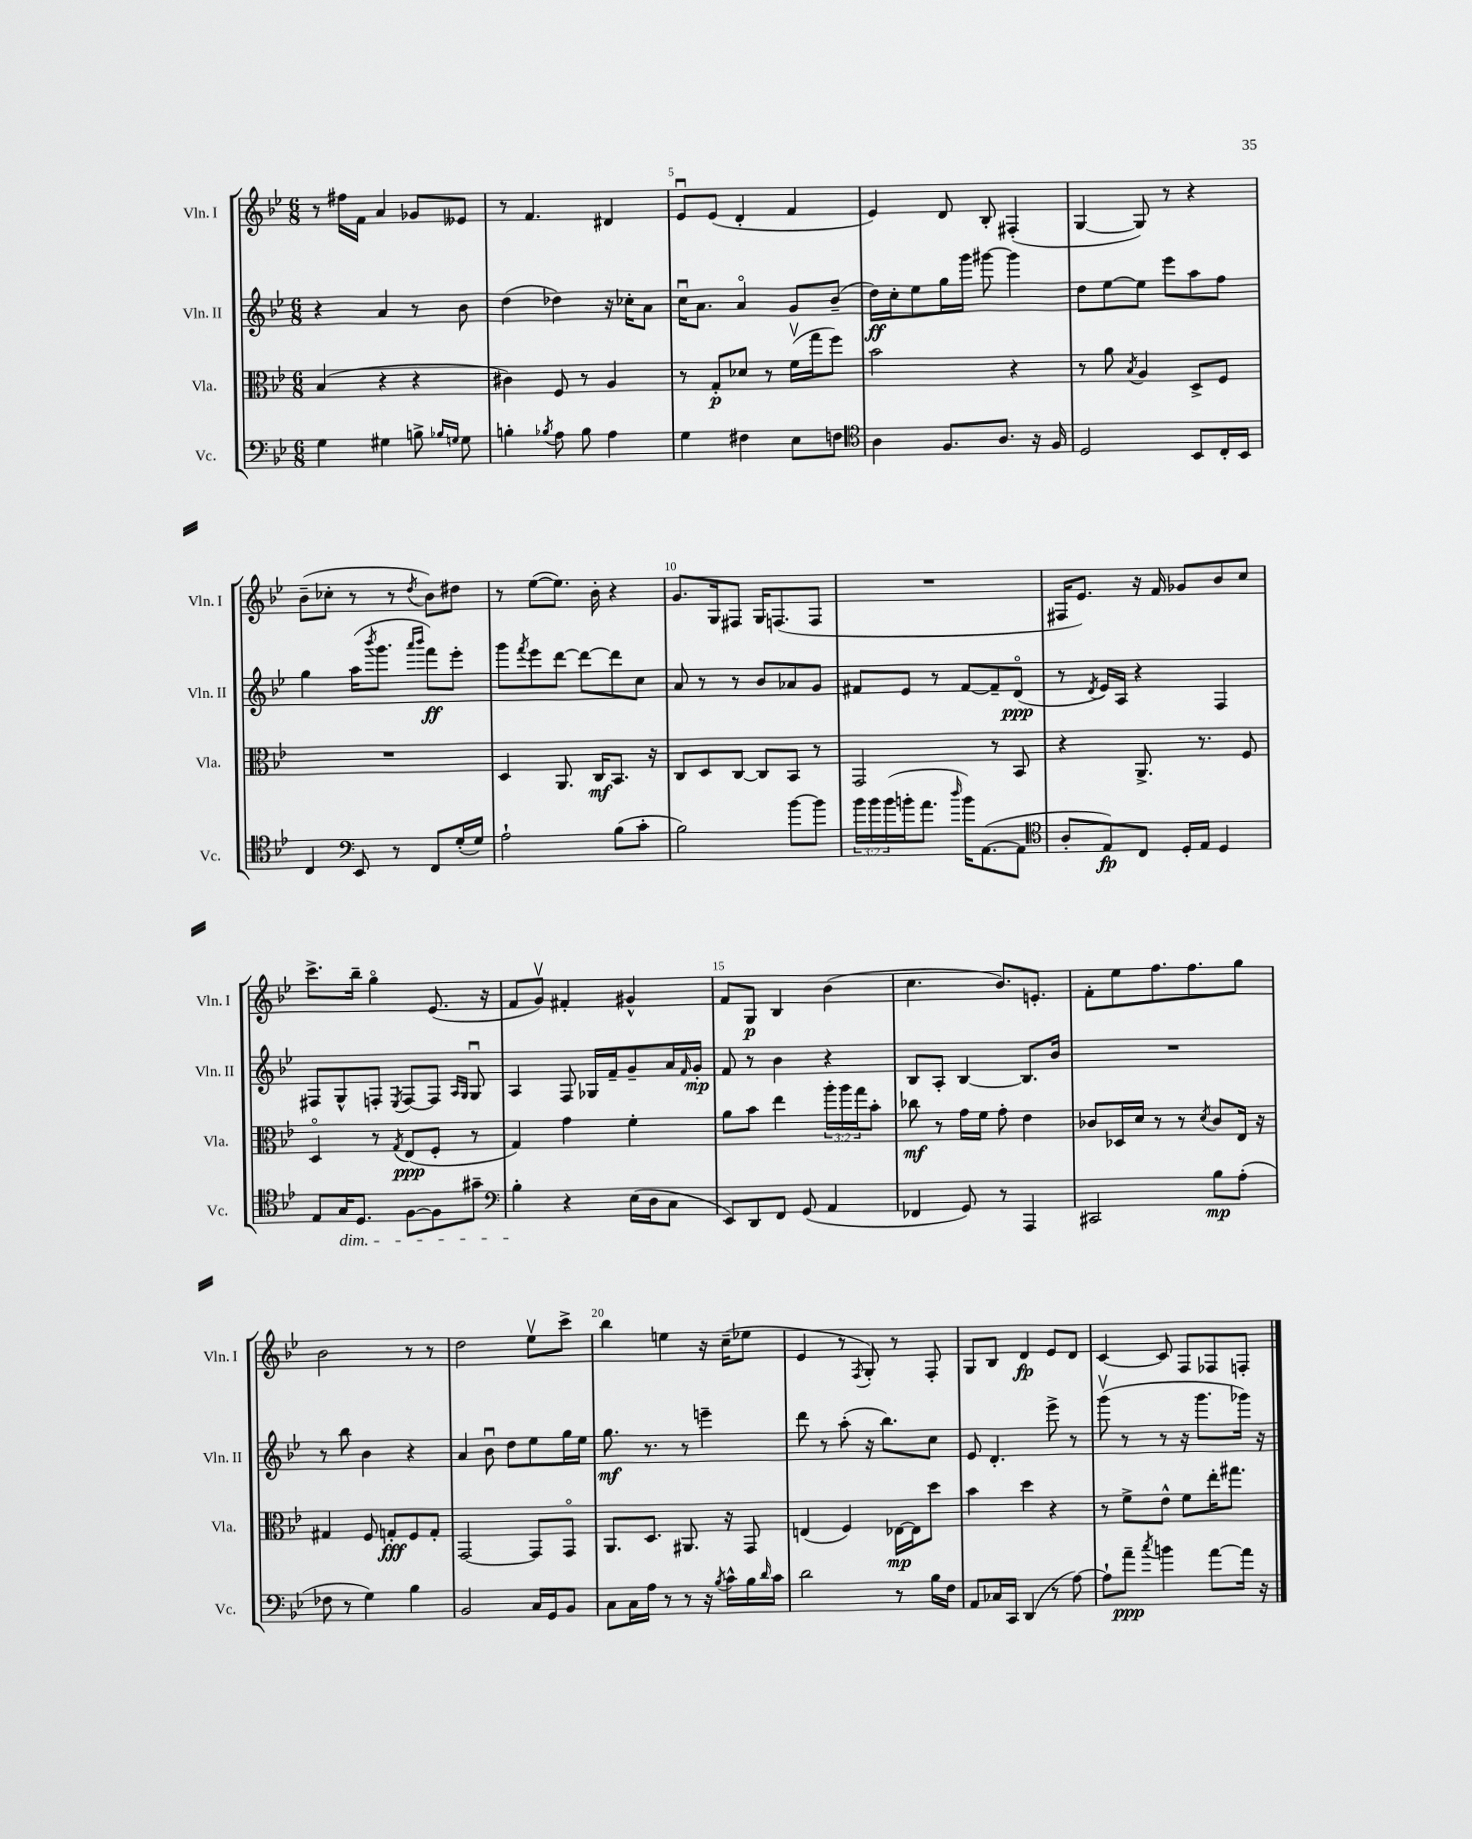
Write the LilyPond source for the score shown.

<<
\new StaffGroup <<
\new Staff = "s0" \with { instrumentName = "Vln. I" shortInstrumentName = "Vln. I" } {
    \clef treble \key bes \major \numericTimeSignature \time 6/8
    r8 fis''16 f'16 a'4 ges'8 eeses'8 |
    r8 f'4. dis'4 |
    ees'8\downbow ees'8( d'4-. f'4 |
    ees'4) d'8 bes8-. fis4-.( |
    g4~ g8) r8 r4 |
    bes'8--( ces''8-. r8 r8 \acciaccatura { d''8 } bes'8) dis''8 |
    r8 ees''8~( ees''8.) bes'16-. r4 |
    g'8. g16 fis8 g16 f8.( f8 |
    R2. |
    fis16 ees'8.) r16 f'16 ges'8 bes'8 c''8 |
    c'''8.-> bes''16-- g''4\flageolet ees'8.( r16 |
    f'8 g'8\upbow) fis'4-. gis'4-^ |
    f'8 g8\p bes4 bes'4( |
    c''4. bes'8.) e'8.-. |
    f'8-. ees''8 f''8. f''8. g''8 |
    bes'2 r8 r8 |
    d''2 ees''8\upbow c'''8-> |
    bes''4 e''4 r16 c''16--( ees''8 |
    ees'4 r8 \acciaccatura { f8 } g8-.) r8 f8-. |
    g8 bes8 d'4\fp ees'8 d'8 |
    c'4~ c'8 f8 fes8 f8-. \bar "|." |
}
\new Staff = "s1" \with { instrumentName = "Vln. II" shortInstrumentName = "Vln. II" } {
    \clef treble \key bes \major \numericTimeSignature \time 6/8
    r4 a'4 r8 bes'8 |
    d''4( des''4) r16 ces''16-. a'8 |
    c''16\downbow a'8. a'4\flageolet g'8 bes'8--( |
    d''16\ff) c''16-. ees''8 g''16 g'''16 gis'''8~ gis'''4 |
    d''8 ees''8~ ees''8 ees'''8 a''8 f''8 |
    g''4 a''16( \acciaccatura { bes'''8 } g'''8. \grace { a'''16 bes'''16 } f'''8\ff) ees'''8-. |
    g'''8 \acciaccatura { f'''8 } ees'''8 d'''8~ d'''8~ d'''8 c''8 |
    a'8 r8 r8 bes'8 aes'8 g'8 |
    fis'8 ees'8 r8 fis'8~ fis'8-- d'8\flageolet\ppp( |
    r8 \acciaccatura { d'8 } ees'16) a16 r4 f4 |
    fis8 g8-^ f8-. \acciaccatura { ees8 } f8~ f8 \grace { a16 g16 } g8\downbow |
    a4 f8 ges16 f'16-- g'8-- a'16 \grace { f'16 } g'16-.\mp |
    f'8 r8 bes'4 r4 |
    bes8 a8-. bes4~ bes8. bes'16 |
    R2. |
    r8 bes''8 bes'4 r4 |
    a'4 bes'8\downbow d''8 ees''8 g''16 ees''16 |
    g''8.\mf r8. r8 e'''4-- |
    d'''8 r8 a''8-.( r16 bes''8.) c''8 |
    ees'8 d'4.-. ees'''8-> r8 |
    g'''8\upbow( r8 r8 r16 g'''8. ges'''16) r16 \bar "|." |
}
\new Staff = "s2" \with { instrumentName = "Vla." shortInstrumentName = "Vla." } {
    \clef alto \key bes \major \numericTimeSignature \time 6/8 \override Staff.TupletNumber.text = #tuplet-number::calc-fraction-text
    bes4( r4 r4 |
    cis'4) f8 r8 a4 |
    r8 g8-.\p des'8 r8 f'16\upbow( g''16 f''8) |
    bes'2 r4 |
    r8 a'8 \acciaccatura { bes8 } a4 d8-> f8 |
    R2. |
    d4 a,8. c16\mf bes,8. r16 |
    c8 d8 c8~ c8 bes,8 r8 |
    g,2 r8 bes,8 |
    r4 a,8.-> r8. f8 |
    d4\flageolet r8 \acciaccatura { g8 } ees8\ppp( f8-. r8 |
    g4) g'4 f'4-. |
    a'8 bes'8 ees''4 \tuplet 3/2 { a''16-. a''16 g''16 } bes'8-. |
    ces''8\mf r8 g'16 f'16 g'8-. ees'4 |
    ces'8 des16 d'16 r8 r8 \acciaccatura { d'8 } ces'8 ees16 r16 |
    gis4 f8 g8-.\fff f8 g8-. |
    g,2~ g,8 g,8\flageolet |
    a,8. d8. ais,8. r16 g,8 |
    e4( f4) ees16~\mp ees16 d''8 |
    bes'4 d''4 r4 |
    r8 f'8-> ees'8-^ f'8 ees''16-. gis''8. \bar "|." |
}
\new Staff = "s3" \with { instrumentName = "Vc." shortInstrumentName = "Vc." } {
    \clef bass \key bes \major \numericTimeSignature \time 6/8 \override Staff.TupletNumber.text = #tuplet-number::calc-fraction-text
    g4 gis4 b8-> \grace { bes16 g16 } g8 |
    b4-. \acciaccatura { bes8 } a8 bes8 a4 |
    g4 fis4 ees8 f8 |
    \clef tenor a4 f8. a8. r16 f16 |
    d2 bes,8 c16-. bes,16 |
    c4 \clef bass ees,8 r8 f,8 g16-.( g16) |
    a2-! bes8( c'8-. |
    bes2) bes'8~ bes'8 |
    \tuplet 3/2 { bes'16 bes'16 bes'16( } b'16-. a'8. \grace { d''16 } b'16) a,8.~( a,8 |
    \clef tenor a8-. ees8\fp) c8 d16-. ees16 d4 |
    ees8 g16\dim d8. f8~ f8 gis'8-- |
    \clef bass bes4-.\! r4 ees16( d16 c8 |
    ees,8) d,8 f,8 g,8( a,4 |
    fes,4 g,8) r8 a,,4 |
    cis,2 bes8\mp a8-.( |
    fes8 r8 g4) bes4 |
    bes,2 c16 g,16 bes,8 |
    c8 c16 a16 r8 r8 r16 \acciaccatura { bes8 } c'16-^ bes16 \grace { d'16 } c'16 |
    d'2 r8 bes16 f16 |
    a,8 ces16 c,16 d,4( r8 a8~) |
    a8-! a'8--\ppp \acciaccatura { c''8 } b'4 a'8~ a'16 r16 \bar "|." |
}
>>
>>
\layout { \context { \Score currentBarNumber = #3 \override BarNumber.break-visibility = ##(#f #t #t) barNumberVisibility = #(every-nth-bar-number-visible 5) } }
